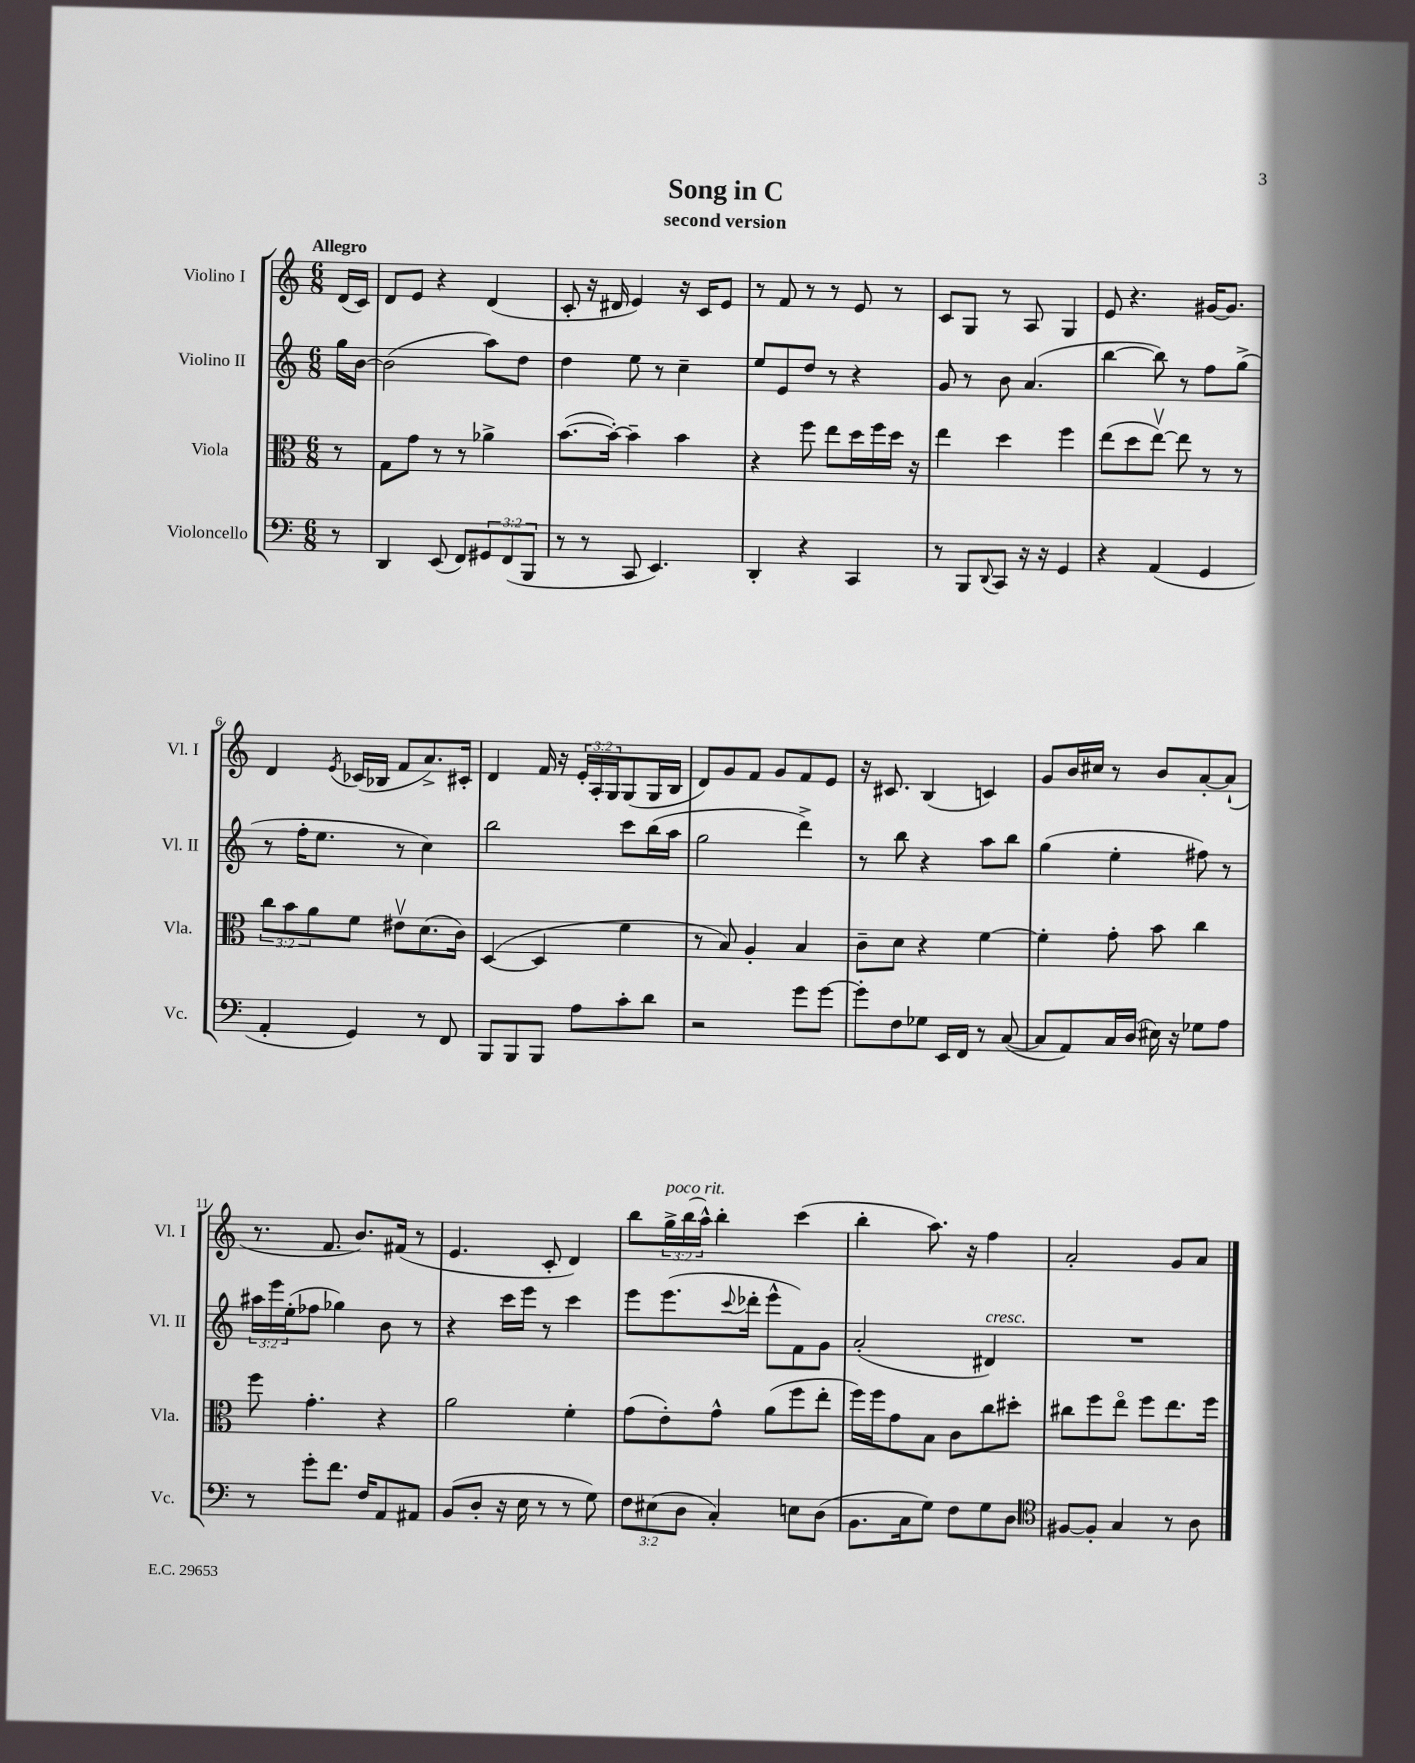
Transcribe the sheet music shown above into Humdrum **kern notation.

**kern	**kern	**kern	**kern
*part4	*part3	*part2	*part1
*staff4	*staff3	*staff2	*staff1
*I"Violoncello	*I"Viola	*I"Violino II	*I"Violino I
*I'Vc.	*I'Vla.	*I'Vl. II	*I'Vl. I
*clefF4	*clefC3	*clefG2	*clefG2
*k[]	*k[]	*k[]	*k[]
*M6/8	*M6/8	*M6/8	*M6/8
=	=	=	=
!	!	!	!LO:TX:a:B:t=Allegro
8r	8r	16gg\LL	(16d/LL
.	.	[16b\JJ	16c/JJ)
=1	=1	=1	=1
4DD/	8G\L	(2b\]	8d/L
.	8g\J	.	8e/J
(8EE/	8r	.	4r
8FF/L)	8r	.	.
12GG#X/	4a-X^\	8aa\L)	(4d/
(12FF/	.	.	.
.	.	8dd\J	.
12BBB/J	.	.	.
=2	=2	=2	=2
8r	([8.b\L	4dd\	8c'/
8r	.	.	16r
.	16b'\Jk_)	.	16d#X/
8CC/	4b~\]	8ee\	4e/)
4.EE/)	.	8r	.
.	4b\	4cc~\	16r
.	.	.	16c/KL
.	.	.	8e/J
=3	=3	=3	=3
4DD'/	4r	8ee/L	8r
.	.	8e/	8f/
4r	8ff\	8dd/J	8r
.	8ee\L	8r	8r
4CC/	16dd\L	4r	8e/
.	16ff\	.	.
.	16dd\JJ	.	8r
.	16r	.	.
=4	=4	=4	=4
8r	4ee\	8g/	8c/L
8BBB/L	.	8r	8G/J
8qqDD/	.	.	.
8CC/J	4dd\	8b\	8r
16r	.	(4.a/	8A/
16r	.	.	.
4GG/	4ff\	.	4G/
=5	=5	=5	=5
4r	(8ee\L	[4bb\	8e/
.	8dd\	.	4.r
(4AA/	[8eev\J)	8bb\])	.
.	8ee\]	8r	.
4GG/	8r	8ff\L	[16g#X/KL
.	.	.	8.g#/J]
.	8r	(8gg^\J	.
!!LO:LB:g=z
=6	=6	=6	=6
4AA'/	12cc\L	8r	4d/
.	12b\	.	.
.	.	16ff'\KL	.
.	12a\	.	.
.	.	8.ee\J	.
.	.	.	8qe/
4GG/)	8f\J	.	(16c-X/LL
.	.	.	16B-X/JJ
.	8e#Xv\L	8r	8f/L
8r	(8.d\	4cc\)	8.a^/)
8FF/	.	.	.
.	16c\Jk)	.	16c#X'/Jk
=7	=7	=7	=7
8BBB/L	([4D/	2bb\	4d/
8BBB/	.	.	.
8BBB/J	4D/]	.	16f/
.	.	.	16r
8A\L	.	.	24e'/LL
.	.	.	24A'/
.	.	.	24G/J
8c'\	4f\	8ccc\L	(8G/
8d\J	.	(16bb\L	16G/L
.	.	16aa\JJ	16B/JJ
=8	=8	=8	=8
2r	8r	2gg\	8d/L)
.	8B/)	.	8g/
.	4A'/	.	8f/J
.	.	.	8g/L
8g\L	4B/	4ddd^\)	8f/
[8g\J	.	.	8e/J
=9	=9	=9	=9
8g'\L]	8c~\L	8r	16r
.	.	.	8.c#X/
8F\	8d\J	8bb\	.
8G-X\J	4r	4r	(4B/
16EE/LL	.	.	.
16FF/JJ	.	.	.
8r	[4f\	8aa\L	4cn/)
([8C/	.	8bb\J	.
=10	=10	=10	=10
8C/L]	4f'\]	(4gg\	8g/L
8AA/)	.	.	16b/L
.	.	.	16cc#X/JJ
16C/L	8g'\	4ee'\	8r
(16D/JJ	.	.	.
16E#X\)	8b\	.	8b/L
16r	.	.	.
8G-X\L	4cc\	8ff#X\)	[8a'/
8A\J	.	8r	(8a`/J]
!!LO:LB:g=z
=11	=11	=11	=11
8r	8ff\	24aa#X\LL	8.r
.	.	24eee\	.
.	.	(24ee'\J	.
8g'\L	4.g'\	8ff-X\J	.
.	.	.	8.f/
8.f\J	.	4gg-X\)	.
.	.	.	8.b/L)
16F/KL	.	.	.
8AA/	4r	8b\	.
.	.	.	(16f#X/Jk
8AA#X/J	.	8r	8r
=12	=12	=12	=12
(8BB/L	2a\	4r	4.e/
8D'/J	.	.	.
16r	.	16ccc\LL	.
16E\	.	16eee\JJ	.
8r	.	8r	8c'/
8r	4f'\	4ccc\	4d/)
8G\)	.	.	.
=13	=13	=13	=13
12F\L	(8g\L	8eee\L	8bb\L
(12E#X\	.	.	.
!	!	!	!LO:TX:a:i:t=poco rit.
.	8e'\)	(8.eee\	24gg^\L
12D\J	.	.	(24bb\
.	.	.	24aa^^\JJ)
4C'/)	8g^^\J	.	4bb'\
.	.	8qqccc/	.
.	.	16ddd-X'\Jk	.
.	(8a\L	8eee^^\L	.
8En\L	8ff\	8f\)	(4ccc\
(8D\J	8ee'\J	8g\J	.
=14	=14	=14	=14
8.BB\L	16ff\LL)	(2a'/	4bb'\
.	16ff\J	.	.
.	8g\	.	.
16C\k	.	.	.
8G\J)	8B\J	.	8.aa\)
8F\L	8c\L	.	.
.	.	.	16r
!	!	!LO:TX:a:i:t=cresc.	!
8G\	8cc\	4d#X/)	4ff\
8D\J	8dd#X'\J	.	.
=15	=15	=15	=15
*clefC4	*	*	*
[8F#X/L	8cc#X\L	2.r	2a'/
8F#'/J]	8ff\	.	.
4G/	8ee\J	.	.
.	8ff\L	.	.
8r	8.ee\	.	8g/L
8A\	.	.	8a/J
.	16ff\Jk	.	.
==	==	==	==
*-	*-	*-	*-
